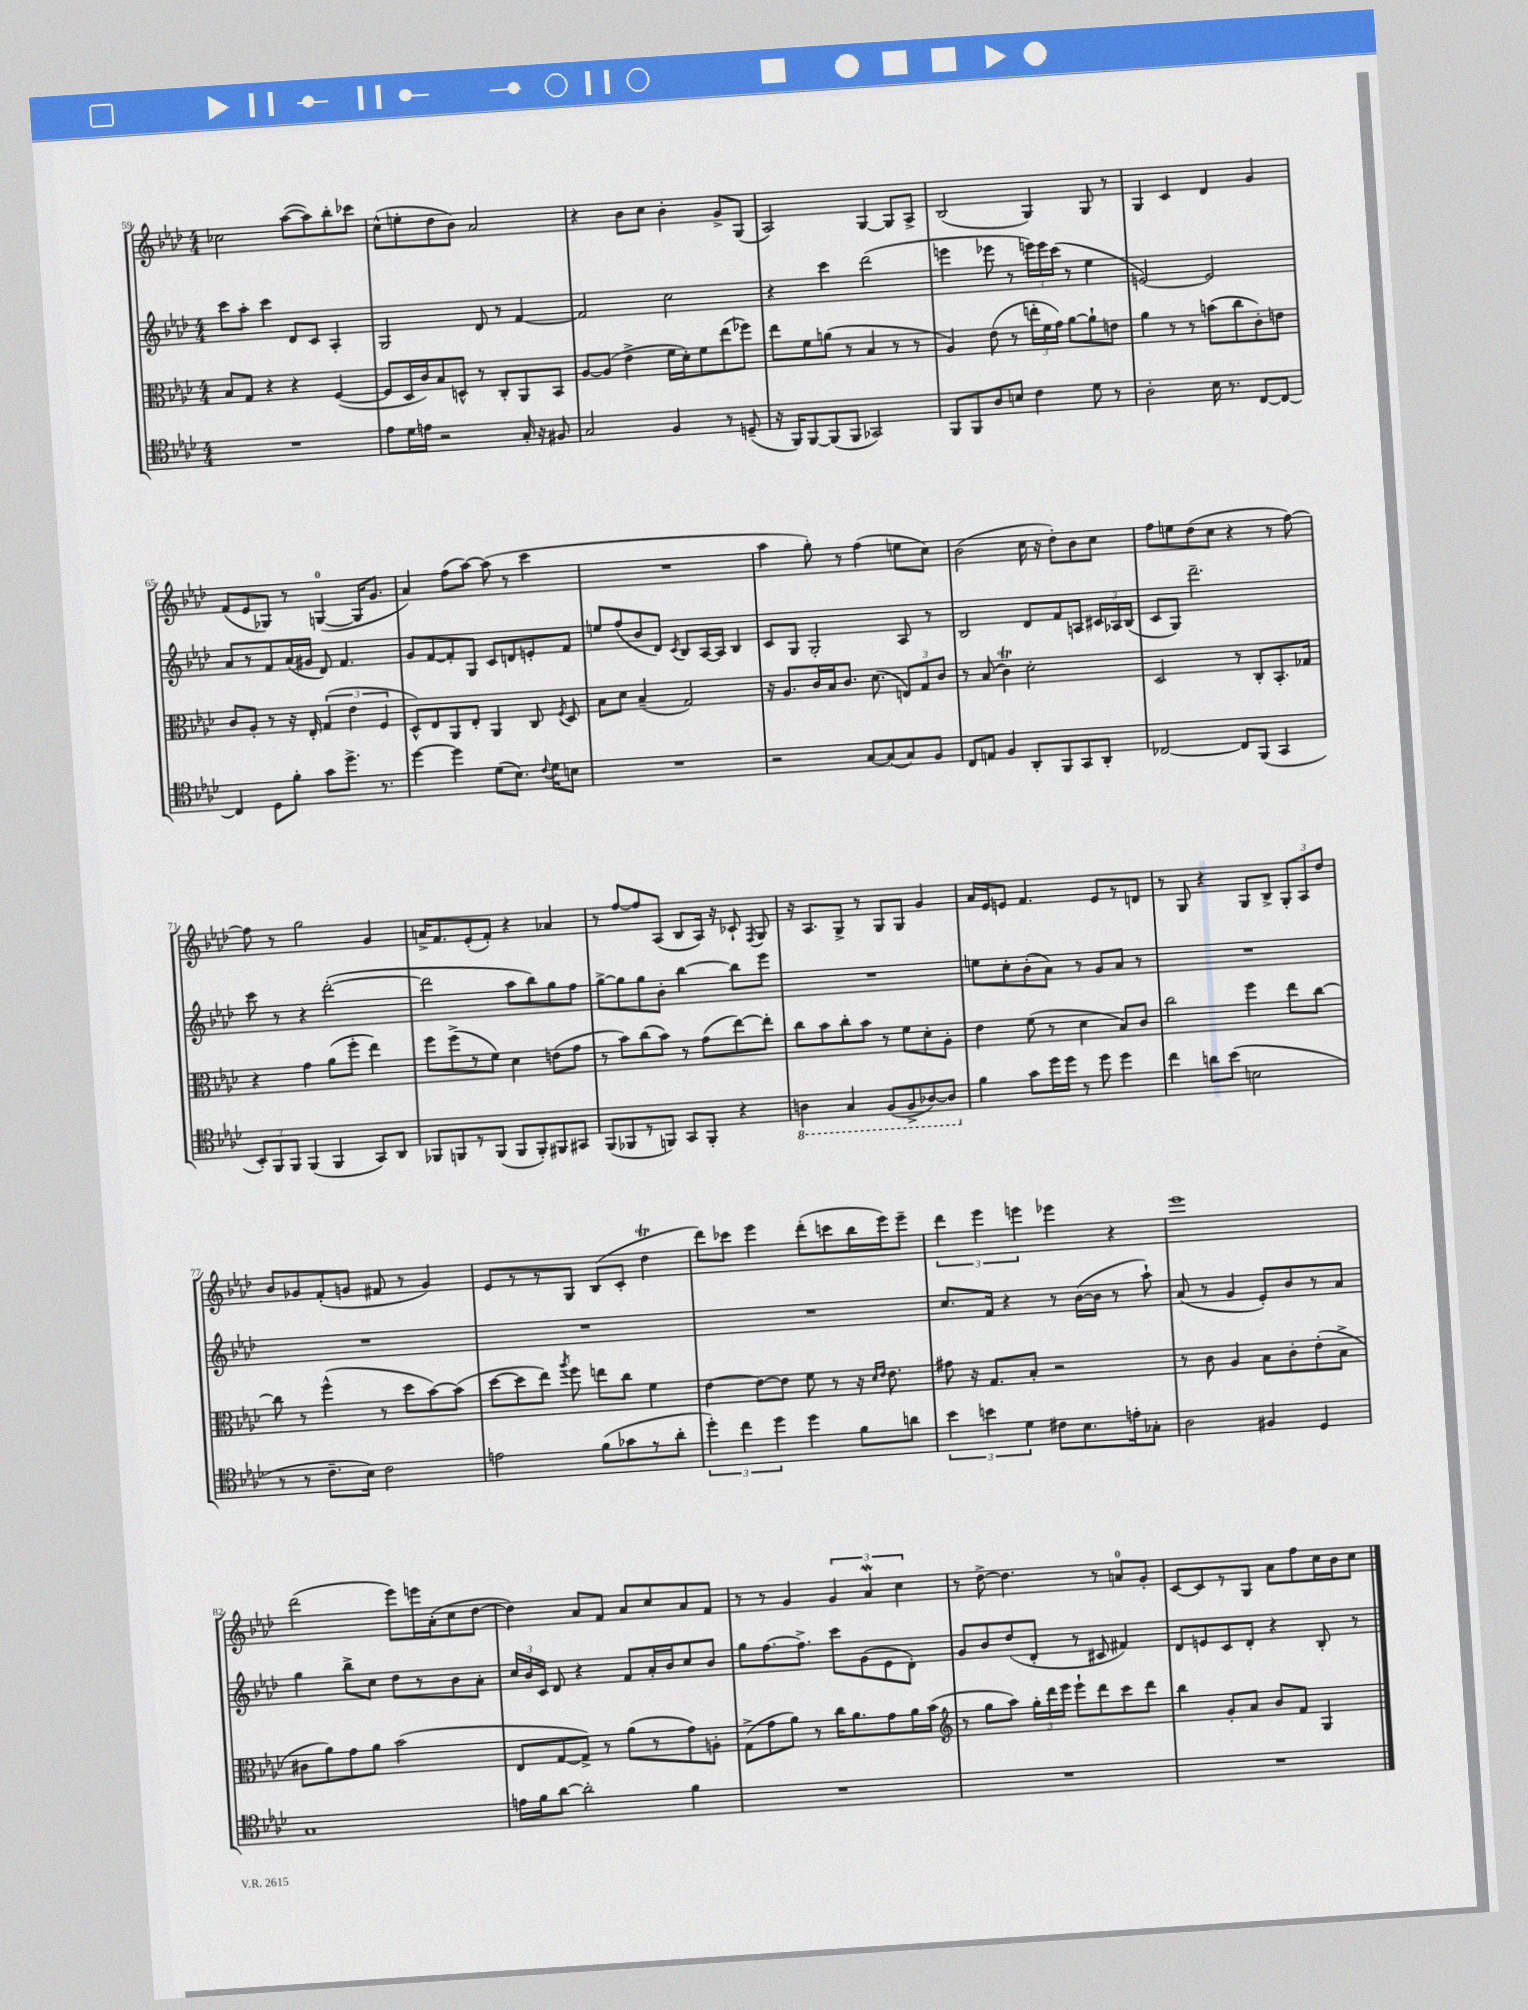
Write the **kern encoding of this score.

**kern	**kern	**kern	**kern
*staff4	*staff3	*staff2	*staff1
*clefC4	*clefC3	*clefG2	*clefG2
*k[b-e-a-d-]	*k[b-e-a-d-]	*k[b-e-a-d-]	*k[b-e-a-d-]
*M4/4	*M4/4	*M4/4	*M4/4
1r	8B-	8ccc	2cc-
.	8G	8aa-'	.
.	4r	4ccc	.
.	4r	8d-	([8aa-
.	.	8c	8aa-])
.	([4F	4A-'	8bb-'
.	.	.	8ccc-
=	=	=	=
8e-	8F]	2G	(8cc^^
16d-	16D-	.	8ee'
16e	16c)	.	.
2r	8B-	.	8dd-
.	8D^^	.	8b-)
.	8r	8d-	2a-
.	8C'	8r	.
16G'	8AA-	[4f	.
16r	.	.	.
8F#	8BB-	.	.
=	=	=	=
2G	[8A-	2f]	4r
.	(8A-]	.	.
.	4e-^	.	8b-
.	.	.	8cc
4F	16f	2cc	4b-'
.	16d-')	.	.
.	8f	.	.
8r	(8ee-	.	8g^
(8D~	8ff-)	.	(8G
=	=	=	=
16r	8ee-	4r	2A-)
16FF)	.	.	.
[8FF	8f	.	.
(8FF]	(8a	4ccc	.
8FF	8r	.	.
2GG-)	4B-	(2ddd-	[4G
.	8r	.	8G]
.	8r	.	8A-^
=	=	=	=
8FF	4A-)	4eee	(2B-
8FF	.	.	.
8A-	(8e-	8eee-	.
8B	8r	8r	.
4c	24ee'	24eee)	4G)
.	24f	24eee	.
.	24g)	(24ccc	.
.	[8a-	8r	.
8d-	8a-`]	4ee-	8G
8r	8e	.	8r
=	=	=	=
2A-'	4a-	[2e)	4G
.	8r	.	4c
.	8r	.	.
16B-	(8b	2e]	4d-
8.r	.	.	.
.	8cc	.	.
[8C	8c')	.	4g
8C_	8e	.	.
=	=	=	=
4C]	8c	8a-	(8f
.	8A-'	8r	8e-
8D-	8r	8f	8G-)
8f'	16r	(16a-	8r
.	16E-'	16g#	.
8g	(6G	8d-)	([4G
8.dd-^	.	4.f	.
.	6e-	.	.
.	.	.	16G]
8.r	.	.	8.g
.	6F	.	.
=	=	=	=
[4dd-	8D-^^)	8g	4a-)
.	8E-	[8f	.
4dd-]	8AA-	8f']	(8ff
.	8E-'	8G	[8aa-)
(8d-	4AA-	8c	(8aa-]
8.B-)	.	8d	8r
.	8C	8e'	4ccc
8qqc	.	.	.
16d-	.	.	.
.	8qF	.	.
8B	8D-	8f	.
=	=	=	=
1r	8B-	8ee	1r
.	8d-	(8ff	.
.	(4B-~	8b-	.
.	.	8d-)	.
.	.	8qc	.
.	2G)	8B-	.
.	.	[16A-	.
.	.	16A-]	.
.	.	4B-	.
=	=	=	=
2r	16r	8c	4aa-
.	8.A-	.	.
.	.	8G	.
.	16c	2G'	8gg')
.	16B-	.	.
.	8.c	.	8r
[8G	.	.	(4ff
.	(8.d-	.	.
(8G]	.	.	.
8G)	12E)	8A-	8ee
.	12G	.	.
8F	.	8r	8cc)
.	12c	.	.
=	=	=	=
8C	8r	2B-	(2b-
8E	(8B-	.	.
4F	4c)	.	.
8AA-'	2d-'	8d-	16cc
.	.	.	16r
8FF	.	8f	8dd-')
8GG	.	8A	8b-
8AA-'	.	24c#	8cc
.	.	24A-	.
.	.	(24B-	.
=	=	=	=
[2C-	2D-	8c	8ff
.	.	8G)	8ee
.	.	2.ddd-~	(8dd-
.	.	.	8cc
8C-]	8r	.	4r
(8FF	8C'	.	.
4GG	8.BB-'	.	8r
.	.	.	[8ff)
.	16G-	.	.
=	=	=	=
12BB-')	4r	8ccc	8ff]
12FF	.	.	.
.	.	8r	8r
12FF	.	.	.
(4FF	4g	4r	2gg
4FF	(8a-	([2ddd-'	.
.	8ff'	.	.
8GG)	4ee-)	.	4g
8AA-	.	.	.
=	=	=	=
8FF-	8ff	2ddd-]	16a^
.	.	.	8.f
8FF	(8ff^	.	.
8r	8r	.	(8e-'
(8FF	8f)	.	8f')
8FF	4d-	8aa-	4r
8FF')	.	8bb-)	.
8FF#	(8e	8gg	4a-
8GG#	8g	8ff	.
=	=	=	=
(8FF	8r	[8gg^	8r
8FF-	8b-)	8gg]	[8ff
8r	(8cc	8gg	8ff]
8FF)	8b-)	8b-'	(8A-
8GG	8r	[4bb-	8B-
8FF'	(8g	.	16A-)
.	.	.	16r
4r	[8ee-)	8bb-]	8c-`
.	.	.	8qF
.	8ee-']	8eee-	8G
=	=	=	=
4AA	8cc	1r	16r
.	.	.	8.A-
.	8b-	.	.
4GG	8cc'	.	8G^
.	8b-	.	8r
(8FF	8r	.	8G
8FF^	8f	.	8G
[8AA-)	8d-'	.	4g
8AA-]	8A-'	.	.
=	=	=	=
4f	4e-	8ee	16a-
.	.	.	16e-
.	.	8cc'	8e
8g	(8f	(8b-'	4.f
16dd-	8r	8a-)	.
16dd-	.	.	.
8r	4d-	8r	.
8dd-	.	8g	8e
4dd-	8B-)	8a-	8r
.	8c	8r	8d
=	=	=	=
4cc	2cc	1r	8r
.	.	.	8G
8a	.	.	4r
(8b-	.	.	.
2B	4ff	.	8G
.	.	.	8B-^
.	8ee-	.	12G'
.	.	.	12A-
.	[8cc	.	.
.	.	.	12dd-
=	=	=	=
8r	8cc]	1r	8b-
8r	8r	.	8g-
8.c~	(4ff^^	.	(8f'
.	.	.	8g
16B-)	.	.	.
2c	8r	.	8f#
.	8dd-	.	8r
.	[8b-)	.	4g)
.	(8b-]	.	.
=	=	=	=
2e	[8dd-	1r	8e-
.	8dd-]	.	8r
.	8ee-)	.	8r
.	8qaa-	.	.
.	8ff	.	8G
(8f	8ee	.	(8B-
8g-	8cc	.	8c'
8r	4f	.	4dd-
8a-'	.	.	.
=	=	=	=
6dd-')	[4e-	1r	8ddd-)
.	.	.	8ccc-
6cc	.	.	.
.	8e-_	.	4eee-
6dd-	.	.	.
.	8e-]	.	.
4dd-	8f	.	(8ddd-'
.	8r	.	8ccc
8f	16r	.	16bb-
.	16qqd-	.	.
.	16qqe-	.	.
.	8.e-	.	16eee-)
8a	.	.	8eee-~
=	=	=	=
6b-	8g#	8.cc	6ddd-
.	16r	.	.
6b	.	.	6eee-
.	8.G	16f	.
.	.	4r	.
6d-	.	.	6eee
.	8B-'	.	.
8c#	2r	8r	4eee-
8.B-	.	([16b-	.
.	.	16b-]	.
.	.	8r	4r
16e'	.	.	.
8G-'	.	8aa-`)	.
=	=	=	=
2A-	8r	(8a-	1eee-
.	8c	8r	.
.	4A-	4g	.
4F#	8B-	8e-')	.
.	8c'	8b-	.
4D-	(8e-'	8r	.
.	8B-^	8a-	.
=	=	=	=
1G	8c#	4gg	(2ddd-
.	8a-)	.	.
.	8g	8bb-^	.
.	8a-	8cc	.
.	(2b-	8dd-	8eee-)
.	.	8r	16eee
.	.	.	(16a-'
.	.	8b-	8cc
.	.	8a-'	[8dd-
=	=	=	=
16e	8E-	24cc	4dd-])
.	.	24b-	.
16f	.	.	.
.	.	24c	.
[8a-	[8G	8d-	.
2a-']	8G^])	4r	8a-
.	8r	.	8f
.	(8a-	8f	8a-
.	8r	16a-'	8cc
.	.	16b-	.
4f	8g)	8cc	8a-
.	8A'	8b-	8f
=	=	=	=
1r	(8G^	8gg	8r
.	8g	[8.ff	8r
.	8a-)	.	4g
.	.	8.ff^]	.
.	8r	.	.
.	16cc	8ccc	6g
.	8.a-	.	.
.	.	(8g	.
.	.	.	6a-
.	8g	8e-	.
.	.	.	6cc
.	16a-	8d-')	.
.	(16b-	.	.
=	=	=	=
*	*clefG2	*	*
1r	8r	8g	8r
.	8gg	8b-	[8dd-^
.	8aa-)	(8dd-	4.dd-]
.	24gg'	8d-'	.
.	24ddd-	.	.
.	24eee-	.	.
.	8eee-`	8r	.
.	8ddd-	8c#	8r
.	8ccc	4f#)	8a
.	8ddd-	.	8g'
=	=	=	=
1r	4bb-	8d-	[8c
.	.	8e	8c]
.	8g'	8c	8r
.	8a-	8d-'	8G
.	8b-	4r	8a-
.	8f	.	8ff
.	4G	8B-'	16cc
.	.	.	16b-
.	.	8r	8cc
==	==	==	==
*-	*-	*-	*-
